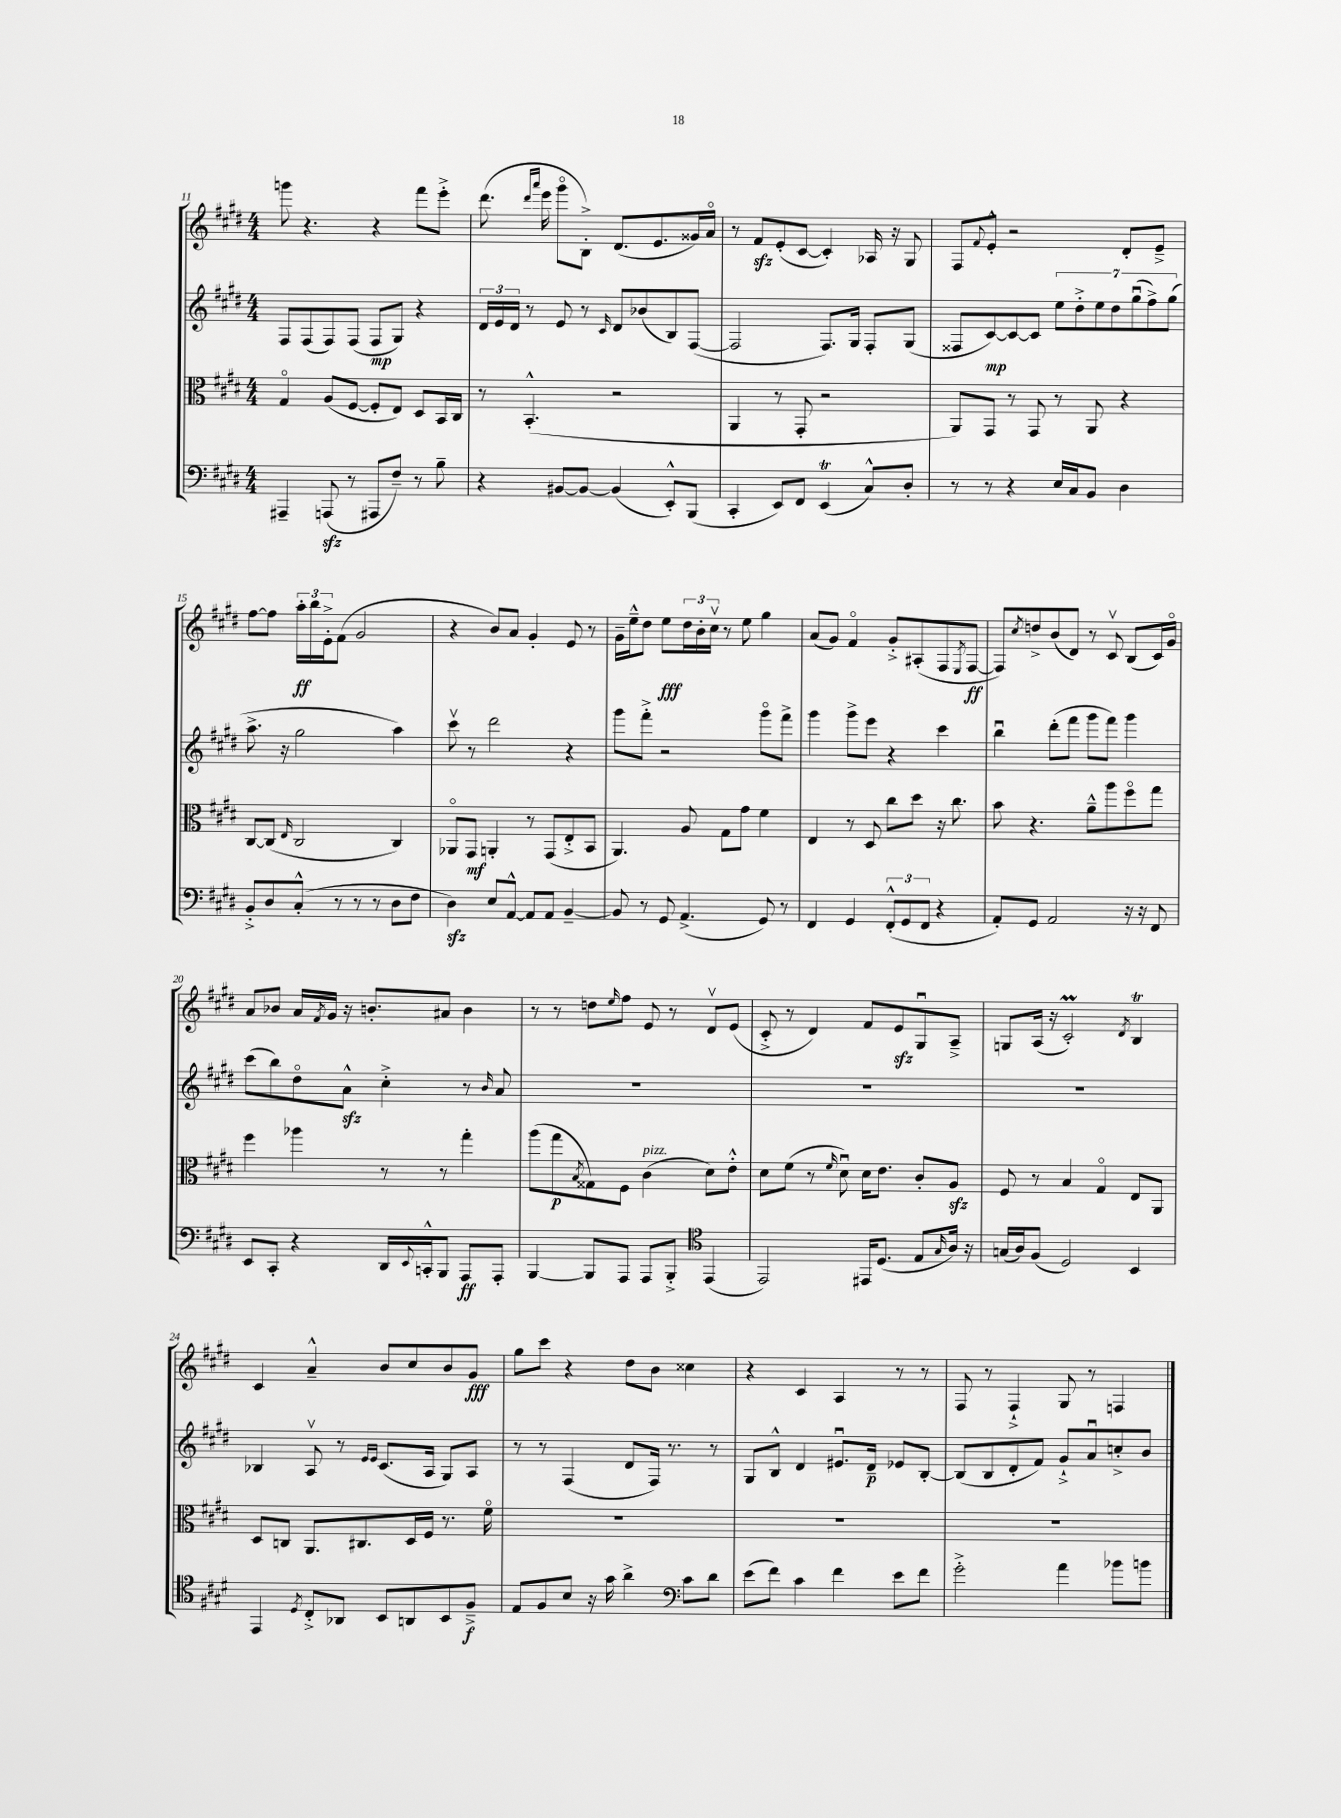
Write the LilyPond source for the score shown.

<<
\new StaffGroup <<
\new Staff = "s0" {
    \clef treble \key e \major \numericTimeSignature \time 4/4
    g'''8 r4. r4 fis'''8 e'''8-.-> |
    dis'''8.( \grace { dis'''16 a'''16 } e'''16 gis'''8\flageolet b8-.->) dis'8.( e'8. gisis'16) a'16\flageolet |
    r8 fis'8\sfz e'8-.( cis'8~ cis'4-.) aes16 r16 gis8 |
    fis8 \appoggiatura { fis'8 } e'8-.-^ r2 dis'8-. e'8---> |
    fis''8~ fis''8 \tuplet 3/2 { a''16-.\ff b''16 e'16-.-> } fis'8( gis'2 |
    r4 b'8) a'8 gis'4-. e'8 r8 |
    gis'16-- e''16---^ dis''8 e''8\fff \tuplet 3/2 { dis''16 b'16-. cis''16\upbow } r8 e''8 gis''4 |
    a'8( gis'8) fis'4\flageolet gis'8-.-> ais8-.( fis8 \acciaccatura { e8 } fis8~\ff |
    fis8) \acciaccatura { cis''8 } d''8-> b'8( dis'8) r8 cis'8\upbow b8( cis'16) gis'16\flageolet |
    a'8 bes'8 a'16 \acciaccatura { fis'8 } gis'16 r16 b'8.-. ais'8 b'4 |
    r8 r8 d''8 \grace { e''16 } fis''8 e'8 r8 dis'8\upbow e'8( |
    cis'8-.-> r8 dis'4) fis'8 e'8\sfz gis8\downbow a8---> |
    g8 a16( r16 cis'2-.\prall) \acciaccatura { dis'8 } b4\trill |
    cis'4 a'4---^ b'8 cis''8 b'8 gis'8\fff |
    gis''8 cis'''8 r4 dis''8 b'8 cisis''4 |
    r4 cis'4 a4 r8 r8 |
    fis8 r8 fis4-!-> gis8 r8 f4 \bar "|." |
}
\new Staff = "s1" {
    \clef treble \key e \major \numericTimeSignature \time 4/4
    fis8 fis8( fis8) fis8( fis8\mp gis8) r4 |
    \tuplet 3/2 { dis'16 e'16 dis'16 } r8 e'8 r8 \grace { cis'16 } dis'8 bes'8( b8) fis8~( |
    fis2 fis8.) gis16 fis8-. gis8( |
    fisis8 cis'8~\mp) cis'8~ cis'8 \tuplet 7/4 { e''8 dis''8-.-> e''8 dis''8 gis''8\downbow( fis''8->) gis''8( } |
    a''8.-> r16 gis''2 a''4) |
    cis'''8\upbow r8 dis'''2 r4 |
    gis'''8 fis'''8-.-> r2 gis'''8\flageolet fis'''8-> |
    gis'''4 gis'''8-> e'''8 r4 cis'''4 |
    b''4\downbow dis'''8-.( fis'''8 gis'''8 fis'''8) gis'''4 |
    cis'''8( b''8) dis''8\flageolet a'8-^\sfz cis''4-.-> r8 \grace { b'16 } a'8 |
    R1 |
    R1 |
    R1 |
    bes4 a8\upbow r8 \grace { e'16 e'16 } cis'8.( a16 gis8) a8 |
    r8 r8 fis4( dis'8 fis16) r8. r8 |
    gis8 b8-^ dis'4 eis'8.\downbow dis'16--\p ees'8 b8~-. |
    b8( b8 dis'8-. fis'8) gis'8-!-> a'8\downbow c''8-.-> b'8 \bar "|." |
}
\new Staff = "s2" {
    \clef alto \key e \major \numericTimeSignature \time 4/4
    gis4\flageolet a8( fis8~ fis8-. e8) dis8 b,16 cis16 |
    r8 b,4.-.-^( r2 |
    a,4 r8 gis,8-. r2 |
    a,8) gis,8 r8 gis,8 r8 a,8 r4 |
    cis8~ cis8( \grace { e16 } cis2 cis4) |
    aes,8\flageolet gis,8\mf a,4-. r8 gis,8( e8-.-> b,8 |
    a,4.) a8 gis8 gis'8 fis'4 |
    e4 r8 dis8 cis''8 dis''8 r16 cis''8. |
    b'8 r4. a'8---^ a''8 fis''8\flageolet gis''8 |
    fis''4 aes''4 r8 r8 gis''4-. |
    a''8( gis''8\p \acciaccatura { b8 } gisis8) fis8 cis'4^\markup { \italic "pizz." }( dis'8) e'8-.-^ |
    dis'8 fis'8( r8 \grace { fis'16 } dis'8\downbow) dis'16 e'8. cis'8-. a8\sfz |
    fis8 r8 b4 gis4\flageolet e8 a,8 |
    dis8 c8 a,8. cis8. dis16 fis16 r8. fis'16\flageolet |
    R1 |
    R1 |
    R1 \bar "|." |
}
\new Staff = "s3" {
    \clef bass \key e \major \numericTimeSignature \time 4/4
    ais,,4-- a,,8\sfz( r8 ais,,8 fis8--) r8 b8-- |
    r4 bis,8~ bis,8~ bis,4( e,8-.-^) b,,8( |
    cis,4-. e,8) fis,8 e,4\trill( cis8-^) dis8-. |
    r8 r8 r4 e16 cis16 b,8 dis4 |
    b,8-.-> dis8 cis8-.-^( r8 r8 r8 dis8 fis8 |
    dis4\sfz) e8 a,8~-^ a,8 a,8 b,4~-- |
    b,8 r8 gis,8 a,4.->( gis,8) r8 |
    fis,4 gis,4 \tuplet 3/2 { fis,8-.-^( gis,8 fis,8 } r4 |
    a,8-.) gis,8 a,2 r16 r16 fis,8 |
    e,8 cis,8-. r4 dis,16 \appoggiatura { e,8 } c,16-.-^ b,,8 a,,8\ff a,,8-. |
    b,,4~ b,,8 a,,8 a,,8 b,,8-.-> \clef tenor e,4( |
    e,2) eis,16 dis8.( e8 \grace { gis16 } a16) r16 |
    g16( a16) fis8( dis2) b,4 |
    e,4 \acciaccatura { dis8 } cis8-.-> aes,8 b,8 a,8 b,8 fis8--->\f |
    e8 fis8 b8 r16 gis'16 a'4-> \clef bass cis'8 dis'8 |
    e'8( fis'8) cis'4 fis'4 e'8 fis'8 |
    gis'2-.-> a'4 bes'8 b'8 \bar "|." |
}
>>
>>
\layout { \context { \Score currentBarNumber = #11 } }
